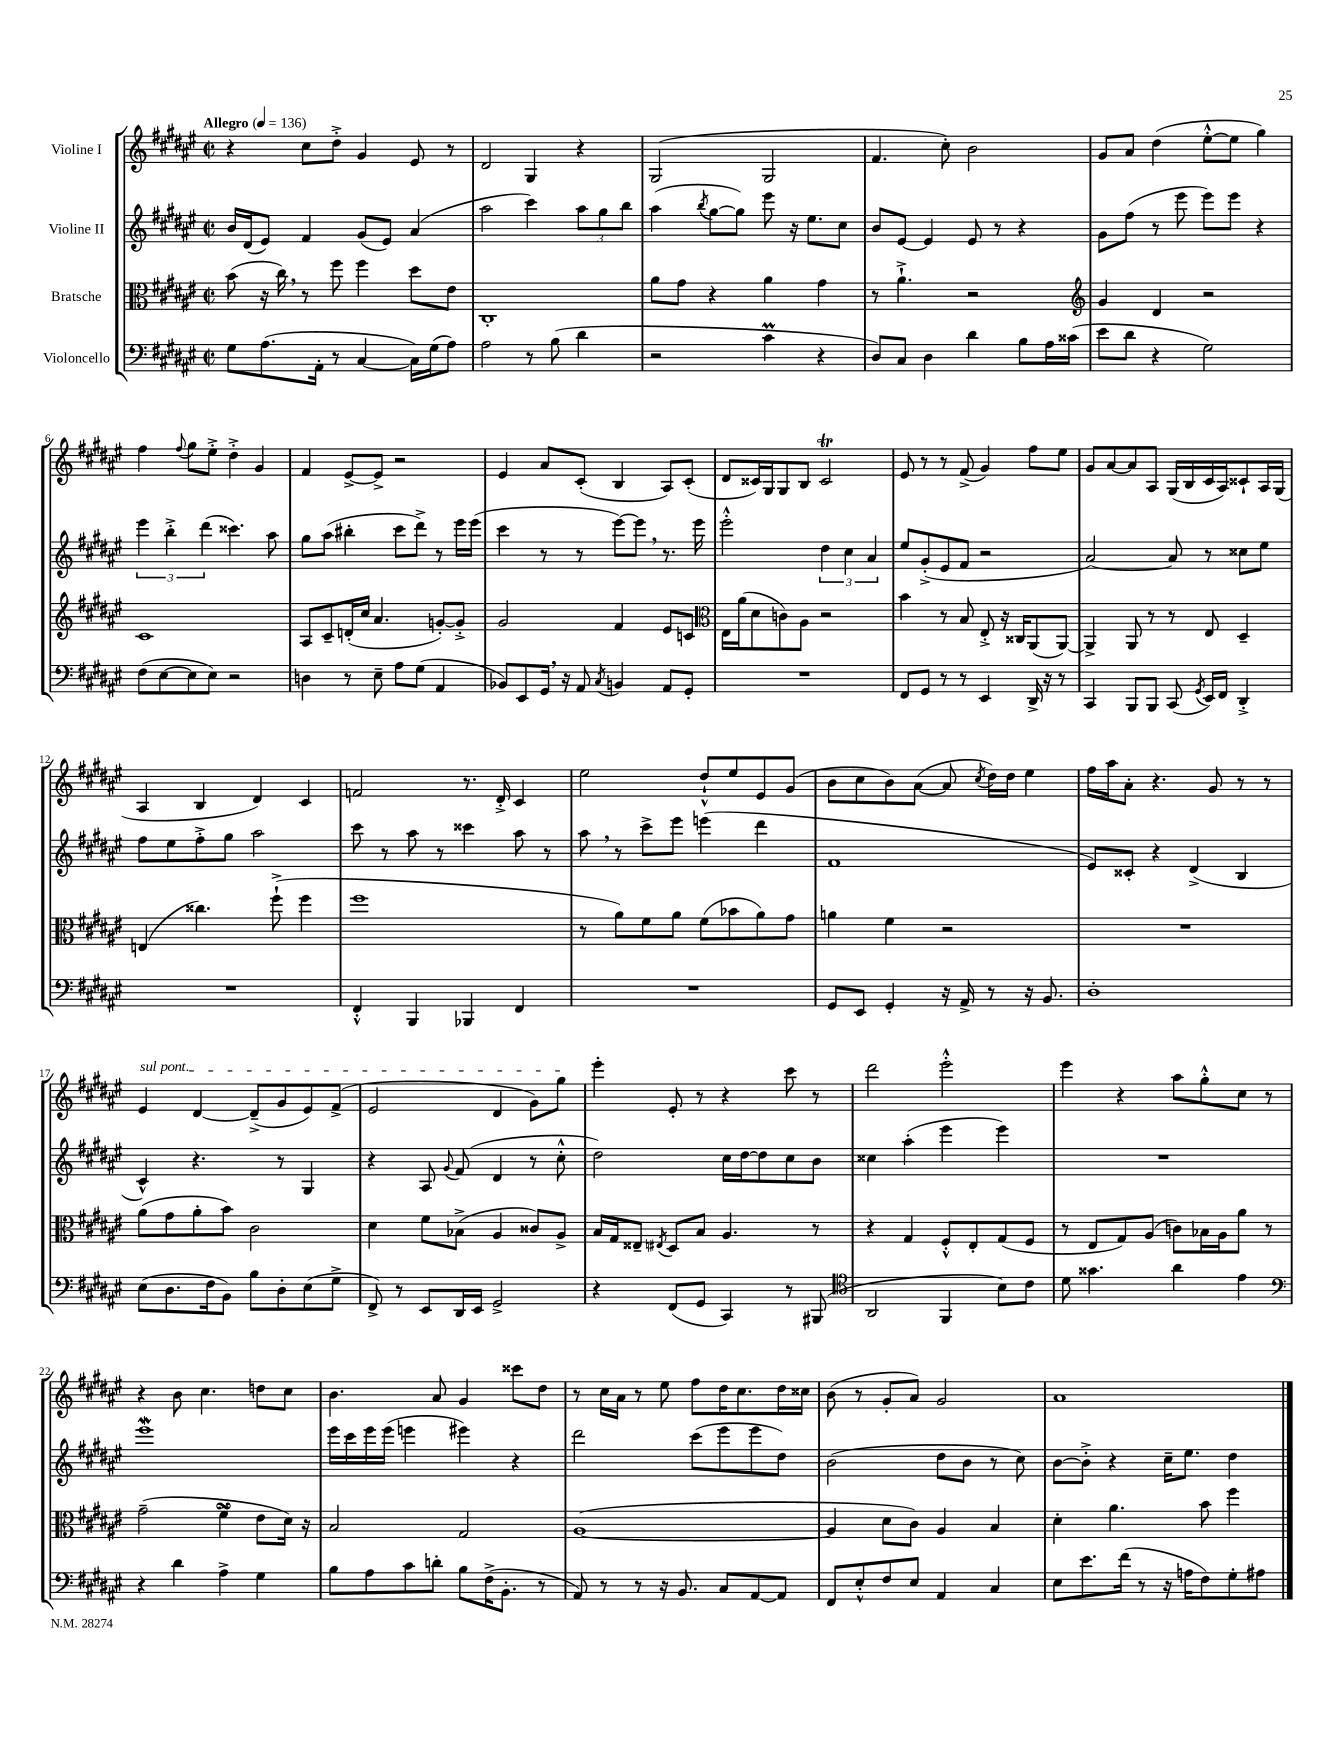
<<
\new StaffGroup <<
\new Staff = "s0" \with { instrumentName = "Violine I" } {
    \clef treble \key fis \major \defaultTimeSignature \time 2/2 \tempo "Allegro" 4 = 136
    \autoBeamOff r4 cis''8[ dis''8]-.-> gis'4 eis'8 r8 |
    dis'2 gis4 r4 |
    gis2( gis2 |
    fis'4. cis''8-.) b'2 |
    gis'8[ ais'8] dis''4( eis''8[~-.-^ eis''8] gis''4) |
    fis''4 \appoggiatura { fis''8 } gis''8[ eis''8]-.-> dis''4-.-> gis'4 |
    fis'4 eis'8[~-> eis'8]-> r2 |
    eis'4 ais'8[ cis'8]-.( b4 ais8[) cis'8]-.( |
    dis'8[ cisis'16) gis16 gis8 b8] cisis'2\trill |
    eis'8 r8 r8 fis'8->( gis'4) fis''8[ eis''8] |
    gis'8[ ais'8~ ais'8 ais8] gis16[( b16 cis'16 ais16) cisis'8-! ais16 gis16]( |
    ais4 b4 dis'4) cis'4 |
    f'2 r8. dis'16-.-> cis'4 |
    eis''2 dis''8[-!-^ eis''8 eis'8 gis'8]( |
    b'8[ cis''8 b'8) ais'8]~( ais'8 \acciaccatura { cis''8 } dis''16[) dis''16] eis''4 |
    fis''16[ ais''16 ais'8]-. r4. gis'8 r8 r8 |
    \once \override TextSpanner.bound-details.left.text = \markup { \italic "sul pont." } eis'4\startTextSpan dis'4~ dis'8[--->( gis'8 eis'8) fis'8]->( |
    eis'2 dis'4 gis'8[) gis''8]\stopTextSpan |
    eis'''4-. eis'8-. r8 r4 cis'''8 r8 |
    dis'''2 eis'''2-.-^ |
    eis'''4 r4 ais''8[ gis''8-.-^ cis''8] r8 |
    r4 b'8 cis''4. d''8[ cis''8] |
    b'4. ais'8 gis'4 cisis'''8[ dis''8] |
    r8 cis''16[ ais'16] r8 eis''8 fis''8[ dis''16 cis''8. dis''16 cisis''16] |
    b'8( r8 gis'8[-. ais'8]) gis'2 |
    ais'1 \bar "|." |
}
\new Staff = "s1" \with { instrumentName = "Violine II" } {
    \clef treble \key fis \major \defaultTimeSignature \time 2/2
    \autoBeamOff b'16[ dis'16( eis'8]) fis'4 gis'8[( eis'8]) ais'4( |
    ais''2 cis'''4) \tuplet 3/2 { ais''8[ gis''8 b''8] } |
    ais''4( \acciaccatura { b''8 } gis''8[~ gis''8]) eis'''8 r16 eis''8.[ cis''8] |
    b'8[ eis'8]~ eis'4 eis'8 r8 r4 |
    gis'8[ fis''8]( r8 eis'''8 eis'''8[) eis'''8] r4 |
    \tuplet 3/2 { eis'''4 b''4-.-> dis'''4( } cisis'''4.) ais''8 |
    gis''8[ ais''8]( bis''4-. cis'''8[ dis'''8]->) r8 eis'''16[ eis'''16]( |
    cis'''4 r8 r8 eis'''8[~) eis'''8] \breathe r8. eis'''16 |
    eis'''2-.-^ \tuplet 3/2 { dis''4 cis''4 ais'4 } |
    eis''8[ gis'8-.->( eis'8 fis'8] r2 |
    ais'2~) ais'8 r8 cisis''8[ eis''8] |
    fis''8[ eis''8 fis''8-.-> gis''8] ais''2 |
    cis'''8 r8 ais''8 r8 cisis'''4 ais''8 r8 |
    ais''8 \breathe r8 cis'''8[-> eis'''8] e'''4( dis'''4 |
    fis'1 |
    eis'8[) cisis'8]-. r4 dis'4->( b4 |
    cis'4-^) r4. r8 gis4 |
    r4 ais8 \appoggiatura { gis'8 } fis'8( dis'4 r8 cis''8-.-^ |
    dis''2) cis''16[ dis''16~ dis''8 cis''8 b'8] |
    cisis''4 ais''4-.( eis'''4 eis'''4) |
    R1 |
    eis'''1\mordent |
    eis'''16[ cis'''16 eis'''16 eis'''16]( e'''4 eis'''4) r4 |
    dis'''2 cis'''8[( eis'''8 eis'''8 dis''8]) |
    b'2( dis''8[ b'8] r8 cis''8) |
    b'8[~ b'8]-.-> r4 cis''16[-- eis''8.] dis''4 \bar "|." |
}
\new Staff = "s2" \with { instrumentName = "Bratsche" } {
    \clef alto \key fis \major \defaultTimeSignature \time 2/2
    \autoBeamOff b'8( r16 cis''16) \breathe r8 fis''8 fis''4 dis''8[ eis'8] |
    cis1-. |
    ais'8[ gis'8] r4 ais'4 gis'4 |
    r8 ais'4.-!-> r2 |
    \clef treble gis'4 dis'4 r2 |
    cis'1 |
    ais8[ cis'8-- d'16-.( cis''16] ais'4. g'8[~-.) g'8]-.-> |
    gis'2 fis'4 eis'8[ c'8] |
    \clef alto eis16[ ais'16( dis'8 c'8) ais8] r2 |
    b'4 r8 b8 eis8-.-> r16 cisis16[ ais,8( ais,8]~) |
    ais,4-> ais,8 r8 r8 eis8 dis4-- |
    e4( cisis''4.) fis''8-!->( fis''4 |
    fis''1 |
    r8 ais'8[) fis'8 ais'8] fis'8[( bes'8 ais'8) gis'8] |
    a'4 fis'4 r2 |
    R1 |
    ais'8[( gis'8 ais'8-. b'8]) cis'2 |
    dis'4 fis'8[ bes8]->( ais4 cisis'8[) ais8]-> |
    b16[ gis16 eisis8]-- \acciaccatura { eis8 } dis8[ b8] ais4. r8 |
    r4 gis4 fis8[-.-^ eis8-. gis8( fis8] |
    r8 eis8[ gis8) ais8]( c'8[) bes16 ais16 ais'8] r8 |
    gis'2--( fis'4->\turn eis'8[ dis'16]) r16 |
    b2 gis2 |
    ais1~( |
    ais4 dis'8[ cis'8]) ais4 b4 |
    dis'4-. ais'4. b'8 fis''4 \bar "|." |
}
\new Staff = "s3" \with { instrumentName = "Violoncello" } {
    \clef bass \key fis \major \defaultTimeSignature \time 2/2
    \autoBeamOff gis8[ ais8.( ais,16]-. r8 cis4~ cis16[) gis16( ais8]) |
    ais2 r8 b8( dis'4 |
    r2 cis'4\prall r4 |
    dis8[) cis8] dis4 dis'4 b8[ ais16 cisis'16]( |
    eis'8[ dis'8] r4 gis2) |
    fis8[( eis8~ eis8 eis8]) r2 |
    d4 r8 eis8-- ais8[ gis8]( ais,4 |
    bes,8[) eis,8 gis,16] \breathe r16 ais,8 \acciaccatura { cis8 } b,4 ais,8[ gis,8]-. |
    R1 |
    fis,8[ gis,8] r8 r8 eis,4 dis,16-> r16 r8 |
    cis,4 b,,8[ b,,8] cis,8( \acciaccatura { gis,8 } eis,16[) fis,16] dis,4-.-> |
    R1 |
    fis,4-.-^ b,,4 bes,,4 fis,4 |
    R1 |
    gis,8[ eis,8] gis,4-. r16 ais,16-> r8 r16 b,8. |
    dis1-. |
    eis8[( dis8. fis16 b,8]) b8[ dis8-. eis8( gis8]-> |
    fis,8->) r8 eis,8[ dis,16 eis,16] gis,2-> |
    r4 fis,8[( gis,8] cis,4) r8 bis,,8( |
    \clef tenor ais,2 fis,4 b8[) cis'8] |
    dis'8 gisis'4. ais'4 eis'4 |
    \clef bass r4 dis'4 ais4-> gis4 |
    b8[ ais8 cis'8 d'8]-. b8[ fis16->( b,8.]-. r8 |
    ais,8) r8 r8 r16 b,8. cis8[ ais,8~ ais,8] |
    fis,8[ eis8-.-^ fis8 eis8] ais,4 cis4 |
    eis8[ eis'8. fis'16]( r8 r16 a16[ fis8) gis8-. ais8] \bar "|." |
}
>>
>>
